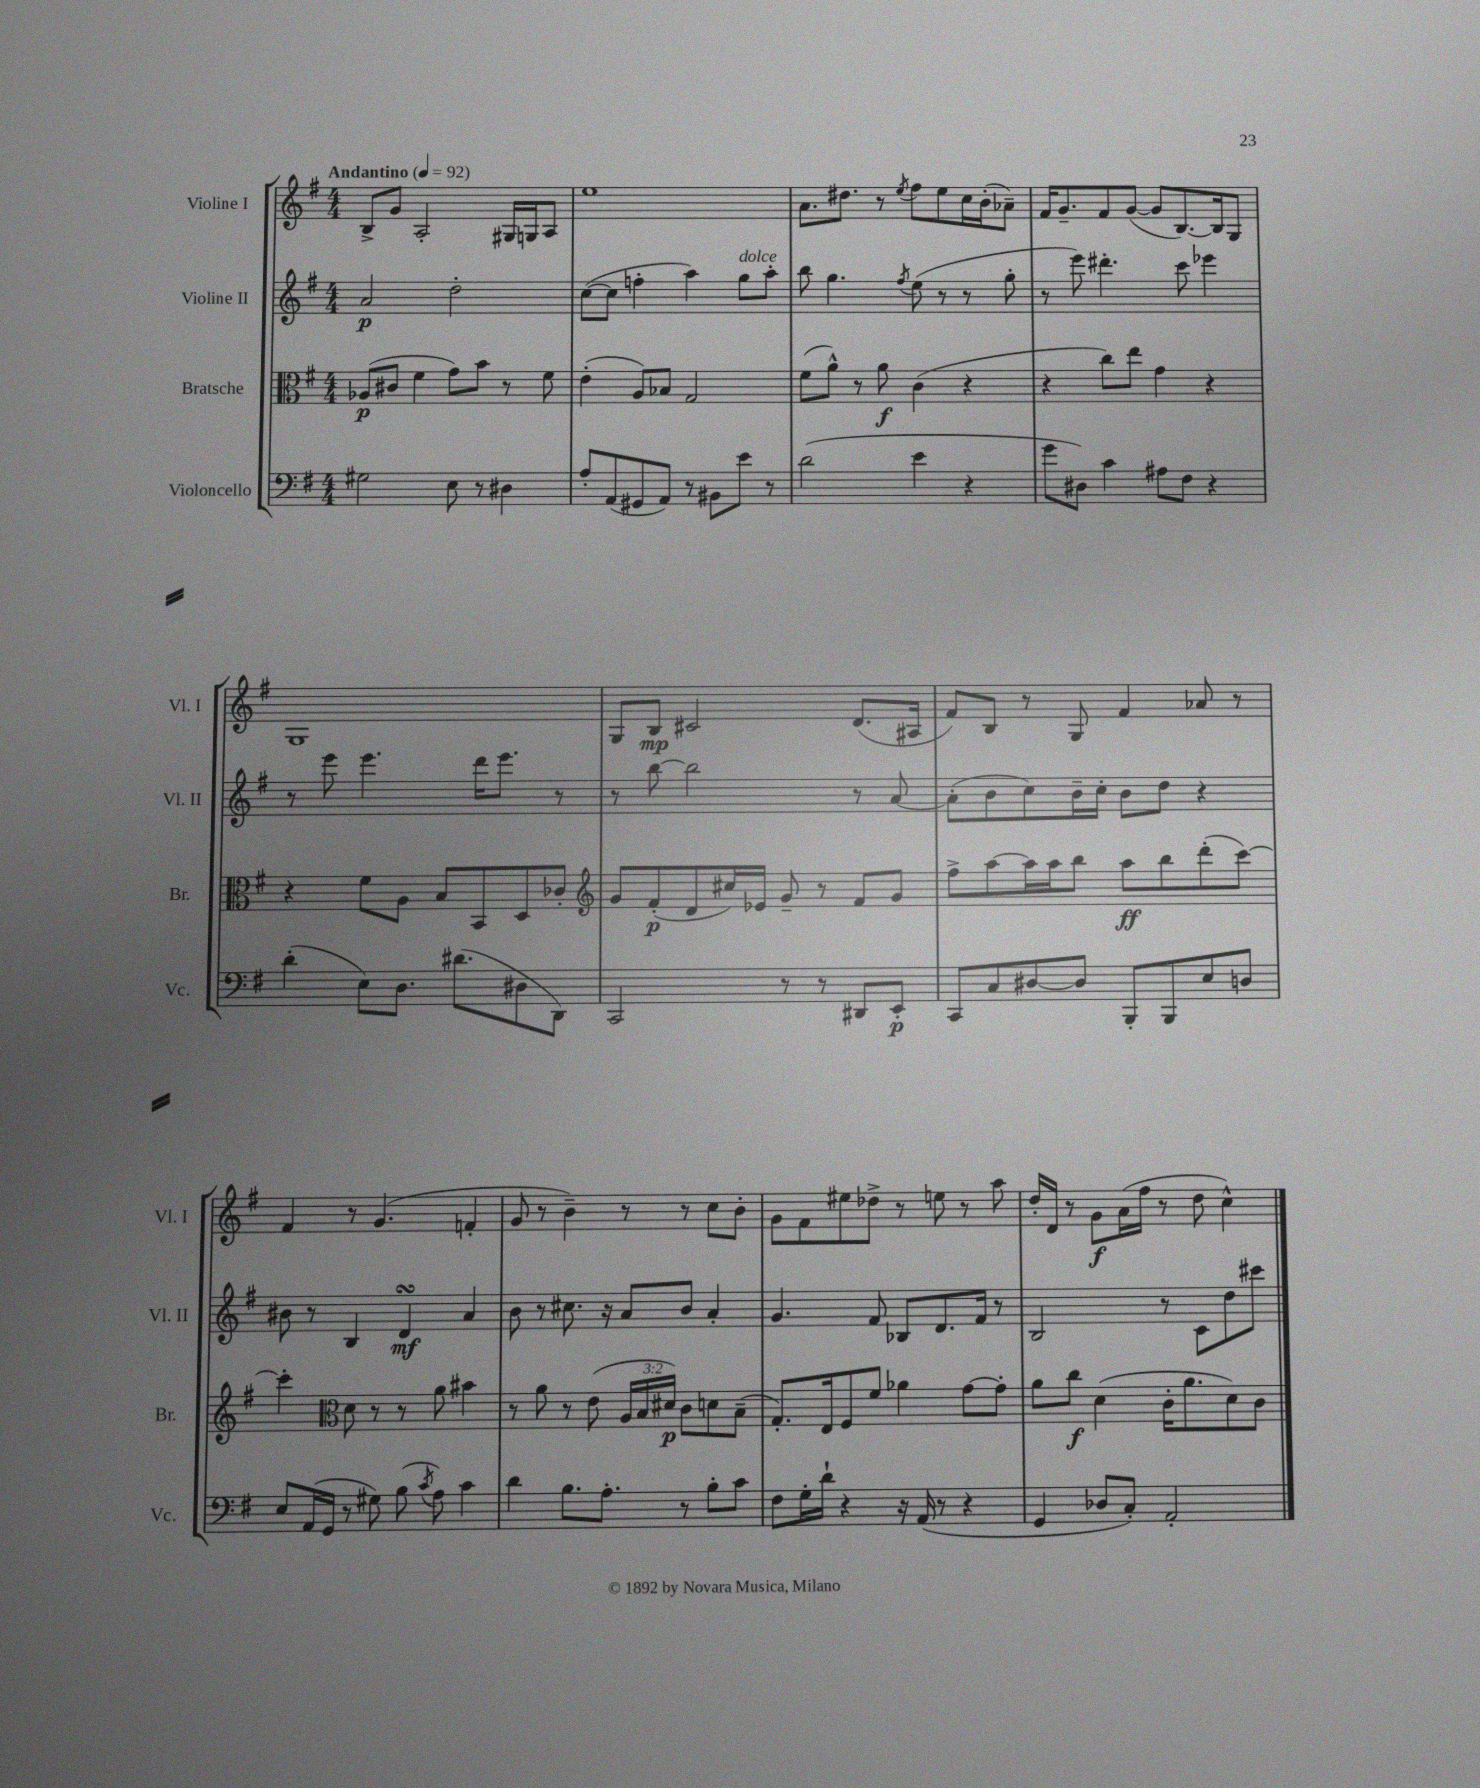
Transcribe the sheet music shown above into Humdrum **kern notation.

**kern	**kern	**kern	**kern
*staff4	*staff3	*staff2	*staff1
*clefF4	*clefC3	*clefG2	*clefG2
*k[f#]	*k[f#]	*k[f#]	*k[f#]
*M4/4	*M4/4	*M4/4	*M4/4
*MM92	*MM92	*MM92	*MM92
2G#	(8A-	2a	8B^
.	8c#	.	8g
.	4f#	.	2A'
8E	8g)	2dd'	.
8r	8b	.	.
4D#	8r	.	16G#
.	.	.	16G
.	8f#	.	8A
=	=	=	=
8A'	(4e'	([8cc	1ee
(8AA	.	8cc]	.
8GG#	8A)	4ff'	.
8AA)	8B-	.	.
8r	2G	4aa)	.
8BB#	.	.	.
8e	.	8gg	.
8r	.	8aa'	.
=	=	=	=
(2d	(8f#	8bb	8.a
.	8a^^)	4.gg	.
.	.	.	8.dd#
.	8r	.	.
.	8a	.	8r
.	.	8qff#	8qee
4e	(4c	(8ee	8ff#
.	.	8r	8ee
4r	4r	8r	16cc
.	.	.	(16b'
.	.	8gg'	8a-~)
=	=	=	=
8g	4r	8r	16f#
.	.	.	8.g~
8D#)	.	8eee)	.
4c	8cc)	4.ddd#'	8f#
.	8ee	.	([8g
8A#	4g	.	8g]
8F#	.	8ccc	[8.B)
4r	4r	4eee-	.
.	.	.	16B]
.	.	.	8G
=	=	=	=
(4d'	4r	8r	1G
.	.	8eee	.
8E)	8f#	4.eee	.
8.D	8A	.	.
.	8B	.	.
(8.d#	.	.	.
.	8BB	16ddd	.
.	.	8.eee	.
8D#	8D	.	.
8DD)	8c-'	8r	.
=	=	=	=
*	*clefG2	*	*
2CC	8g	8r	8G
.	(8f#'	[8bb	8B
.	8d	2bb]	2c#
.	16cc#)	.	.
.	16e-	.	.
8r	8g~	.	.
8r	8r	.	.
8DD#	8f#	8r	(8.d
8EE'	8g	[8a	.
.	.	.	16A#
=	=	=	=
8CC	8ff#^	(8a']	8f#)
8C	[8aa	8b	8B
[8D#	16aa]	8cc)	8r
.	16aa	.	.
8D#]	8bb	16b~	8G
.	.	16cc'	.
8BBB'	8aa	8b	4f#
8BBB	8bb	8dd	.
8E	(8ddd'	4r	8a-
8D	[8ccc)	.	8r
=	=	=	=
8E	4ccc']	8b#	4f#
(16AA	.	8r	.
16GG	.	.	.
*	*clefC3	*	*
8r	8d	4B	8r
8G#)	8r	.	(4.g
(8B	8r	4d	.
8qc	.	.	.
8A)	8a	.	.
4c	4b#	4a	4f'
=	=	=	=
4d	8r	8b	8g
.	8a	8r	8r
8.B	8r	8.cc#	4b~)
.	(8e	.	.
8.A'	.	16r	.
.	24A	8a	8r
.	24B	.	.
.	24d#)	.	.
8r	8c	8b	8r
8B'	8d	4a'	8cc
8c	(8B~	.	8b'
=	=	=	=
8F#	8.G')	4.g	8g
16G'	.	.	8f#
16d`	16E	.	.
4r	8F#	.	8ee#
.	8f#	8f#	8dd-^
16r	4a-	8B-	8r
(16AA	.	.	.
8r	.	8.d	8ee
4r	[8g	.	8r
.	.	16f#	.
.	8g']	8r	8aa
=	=	=	=
4GG	8a	2B	16dd'
.	.	.	16d
.	8cc	.	8r
8D-	(4d	.	8g
8C')	.	.	(16a
.	.	.	16ff#
2AA'	16c'	8r	8r
.	8.a	.	.
.	.	8c	8dd
.	8d)	8dd	4cc^^)
.	8c	8ccc#	.
==	==	==	==
*-	*-	*-	*-
